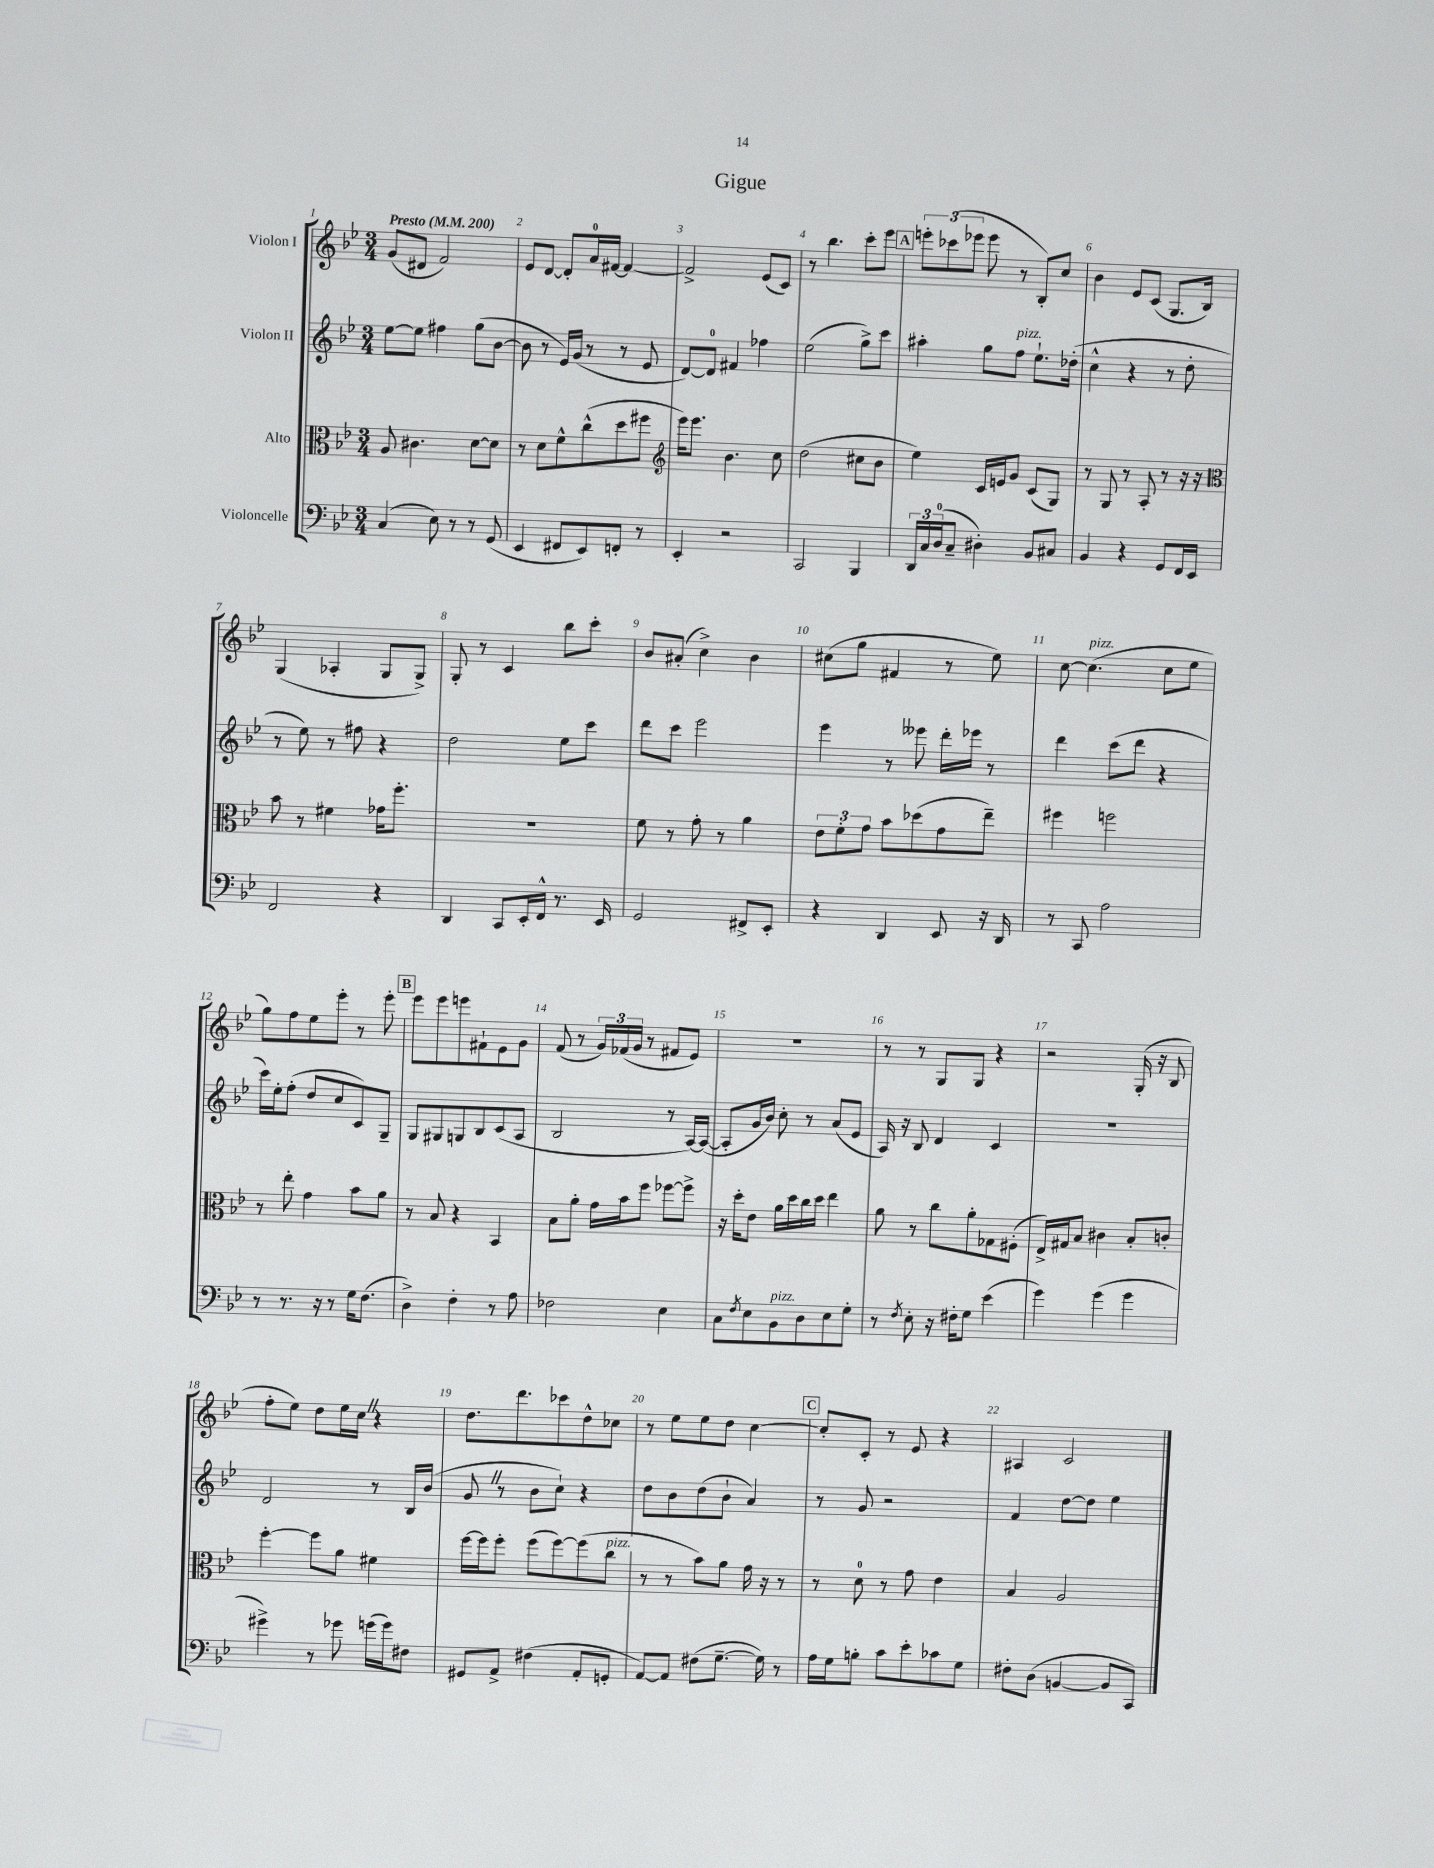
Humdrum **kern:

**kern	**kern	**kern	**kern
*staff4	*staff3	*staff2	*staff1
*clefF4	*clefC3	*clefG2	*clefG2
*k[b-e-]	*k[b-e-]	*k[b-e-]	*k[b-e-]
*M3/4	*M3/4	*M3/4	*M3/4
*MM200	*MM200	*MM200	*MM200
(4C	8A	[8ee-	(8g
.	4.c#	8ee-]	8d#
8E-)	.	4ff#	2f)
8r	.	.	.
8r	[8d	(8gg	.
(8GG	8d]	[8b-	.
=	=	=	=
4EE-	8r	8b-]	8e-
.	8d	8r	[8d
8FF#	8f^^	16e-)	8d']
.	.	(16g	.
8EE-)	(8cc^^	8r	16a
.	.	.	[16f#
8FF'	8dd	8r	4f#_
8r	8ff#	8e-	.
=	=	=	=
*	*clefG2	*	*
4EE-'	16eee-)	[8d)	2f#^]
.	8.eee-	.	.
.	.	8d]	.
2r	4.b-	4f#	.
.	.	4ff-	(8e-
.	8cc	.	8c)
=	=	=	=
2CC	(2dd	(2ee-	8r
.	.	.	4.bb-
4BBB-	8cc#	8gg^)	8ccc'
.	8b-	8ccc	8eee-
=	=	=	=
24DD	4ee-)	4aa#'	12eee'
24C	.	.	.
(24D	.	.	(12ccc-
8C~	.	.	.
.	.	.	12eee-
4D#')	16c	8gg	8eee-
.	16e	.	.
.	8g	8ff	8r
8BB-	(8c	8.ee-`	8B-')
8C#	8G)	.	8cc
.	.	(16dd-'	.
=	=	=	=
4BB-	8r	4cc^^	4b-
.	8G	.	.
4r	8r	4r	8e-
.	8A'	.	(8c
8GG	8r	8r	8.G
16FF	16r	8dd'	.
16EE-	16r	.	16B-)
=	=	=	=
*	*clefC3	*	*
2FF	8b-	8r	(4G
.	8r	8ee-)	.
.	4f#	8r	4A-'
.	.	8ff#	.
4r	16g-	4r	8G
.	8.ff'	.	.
.	.	.	8G^)
=	=	=	=
4DD	2.r	2dd	8G'
.	.	.	8r
8CC	.	.	4c
16EE-'	.	.	.
16FF^^	.	.	.
8.r	.	8ee-	8bb-
.	.	8ccc	8ccc'
16EE-	.	.	.
=	=	=	=
2GG	8f	8ddd	8b-
.	8r	8ccc	(8a#'
.	8g'	2eee-	4cc^)
.	8r	.	.
8FF#^	4a	.	4b-
8EE-'	.	.	.
=	=	=	=
4r	12e-	4eee-	(8cc#
.	12f'	.	.
.	.	.	8gg
.	12g	.	.
4DD	8b-	8r	4f#
.	(8dd-	8eee--	.
8EE-	8g	16ddd'	8r
.	.	16eee-	.
16r	8ee-~)	8r	8ee-)
16DD	.	.	.
=	=	=	=
8r	4ff#	4ddd	[8cc
8CC	.	.	(4.cc]
2A	2ff	(8ccc	.
.	.	8ddd	.
.	.	4r	8cc
.	.	.	8ee-
=	=	=	=
8r	8r	16ccc)	8gg)
.	.	16ee-'	.
8.r	8ee-'	(8ff'	8ff
.	4g	8dd	8ee-
16r	.	.	.
8r	.	8cc	8eee-'
16G	8b-	8c)	8r
(8.F	.	.	.
.	8a	8G~	8eee-'
=	=	=	=
4D^)	8r	8G	8eee-
.	8B-	8G#	8eee-
4F'	4r	8G	8eee
.	.	8B-	8f#`
8r	4BB-	(8c	8e-
8A	.	8A	8g
=	=	=	=
2F-	8B-	2B-	(8f
.	8a'	.	8r
.	16g	.	24g)
.	.	.	(24f-
.	16b-	.	.
.	.	.	24g
.	8ff	.	8r
4E-	[8ff-	8r	8f#
.	8ff-^]	[16A)	8e-)
.	.	(16A_	.
=	=	=	=
8C	16r	8A']	2.r
.	16dd'	.	.
8qF	.	.	.
8E-	8e-	16g	.
.	.	16b-)	.
8BB-	16a	8cc'	.
.	16dd	.	.
8D	16cc	8r	.
.	16dd	.	.
8E-	4ee-	(8a	.
8G'	.	8e-	.
=	=	=	=
8r	8a	16A)	8r
.	.	16r	.
8qF	.	.	.
8E-'	8r	8B-	8r
16r	8cc	4d	8G
16F#'	.	.	.
8G	8a'	.	8G
(4e-	8G-	4c	4r
.	(8F#'	.	.
=	=	=	=
4g)	16E-^)	2.r	2r
.	16G#	.	.
.	8B-	.	.
(4g	4c#	.	.
4g	8B-'	.	(16G'
.	.	.	16r
.	8c'	.	8B-
=	=	=	=
4g#^)	[4ff'	2d	8ff'
.	.	.	8ee-)
8r	8ff]	.	8dd
8g-	8a	.	16ee-
.	.	.	16cc
(16g	4f#	8r	4r
16g)	.	.	.
8F#	.	16B-	.
.	.	(16b-	.
=	=	=	=
8GG#	[16ff	8g	8.dd
.	16ff]	.	.
8AA^	8ff'	8r	.
.	.	.	8.ddd
(4F#	(8ff	8b-	.
.	[8ff)	8cc`)	8ccc-
8AA'	(8ff]	4r	8dd^^
8GG'	8cc	.	8cc-
=	=	=	=
[8AA)	8r	8dd	8r
8AA]	8r	8b-	8ee-
(8F#	8b-)	(8dd	8ee-
[8.G~	8a	8b-`	8dd
.	16g	4a)	[4cc
16G])	16r	.	.
8r	8r	.	.
=	=	=	=
16A	8r	8r	8cc']
16G	.	.	.
8B'	8d	8g	8c'
8c	8r	2r	8r
8e-'	8g	.	8e-
8c-	4e-	.	4r
8G	.	.	.
=	=	=	=
8F#'	4B-	4f	4A#
(8D	.	.	.
[4BB	2A	[8dd	2c
.	.	8dd]	.
8BB]	.	4ee-	.
8CC)	.	.	.
==	==	==	==
*-	*-	*-	*-
